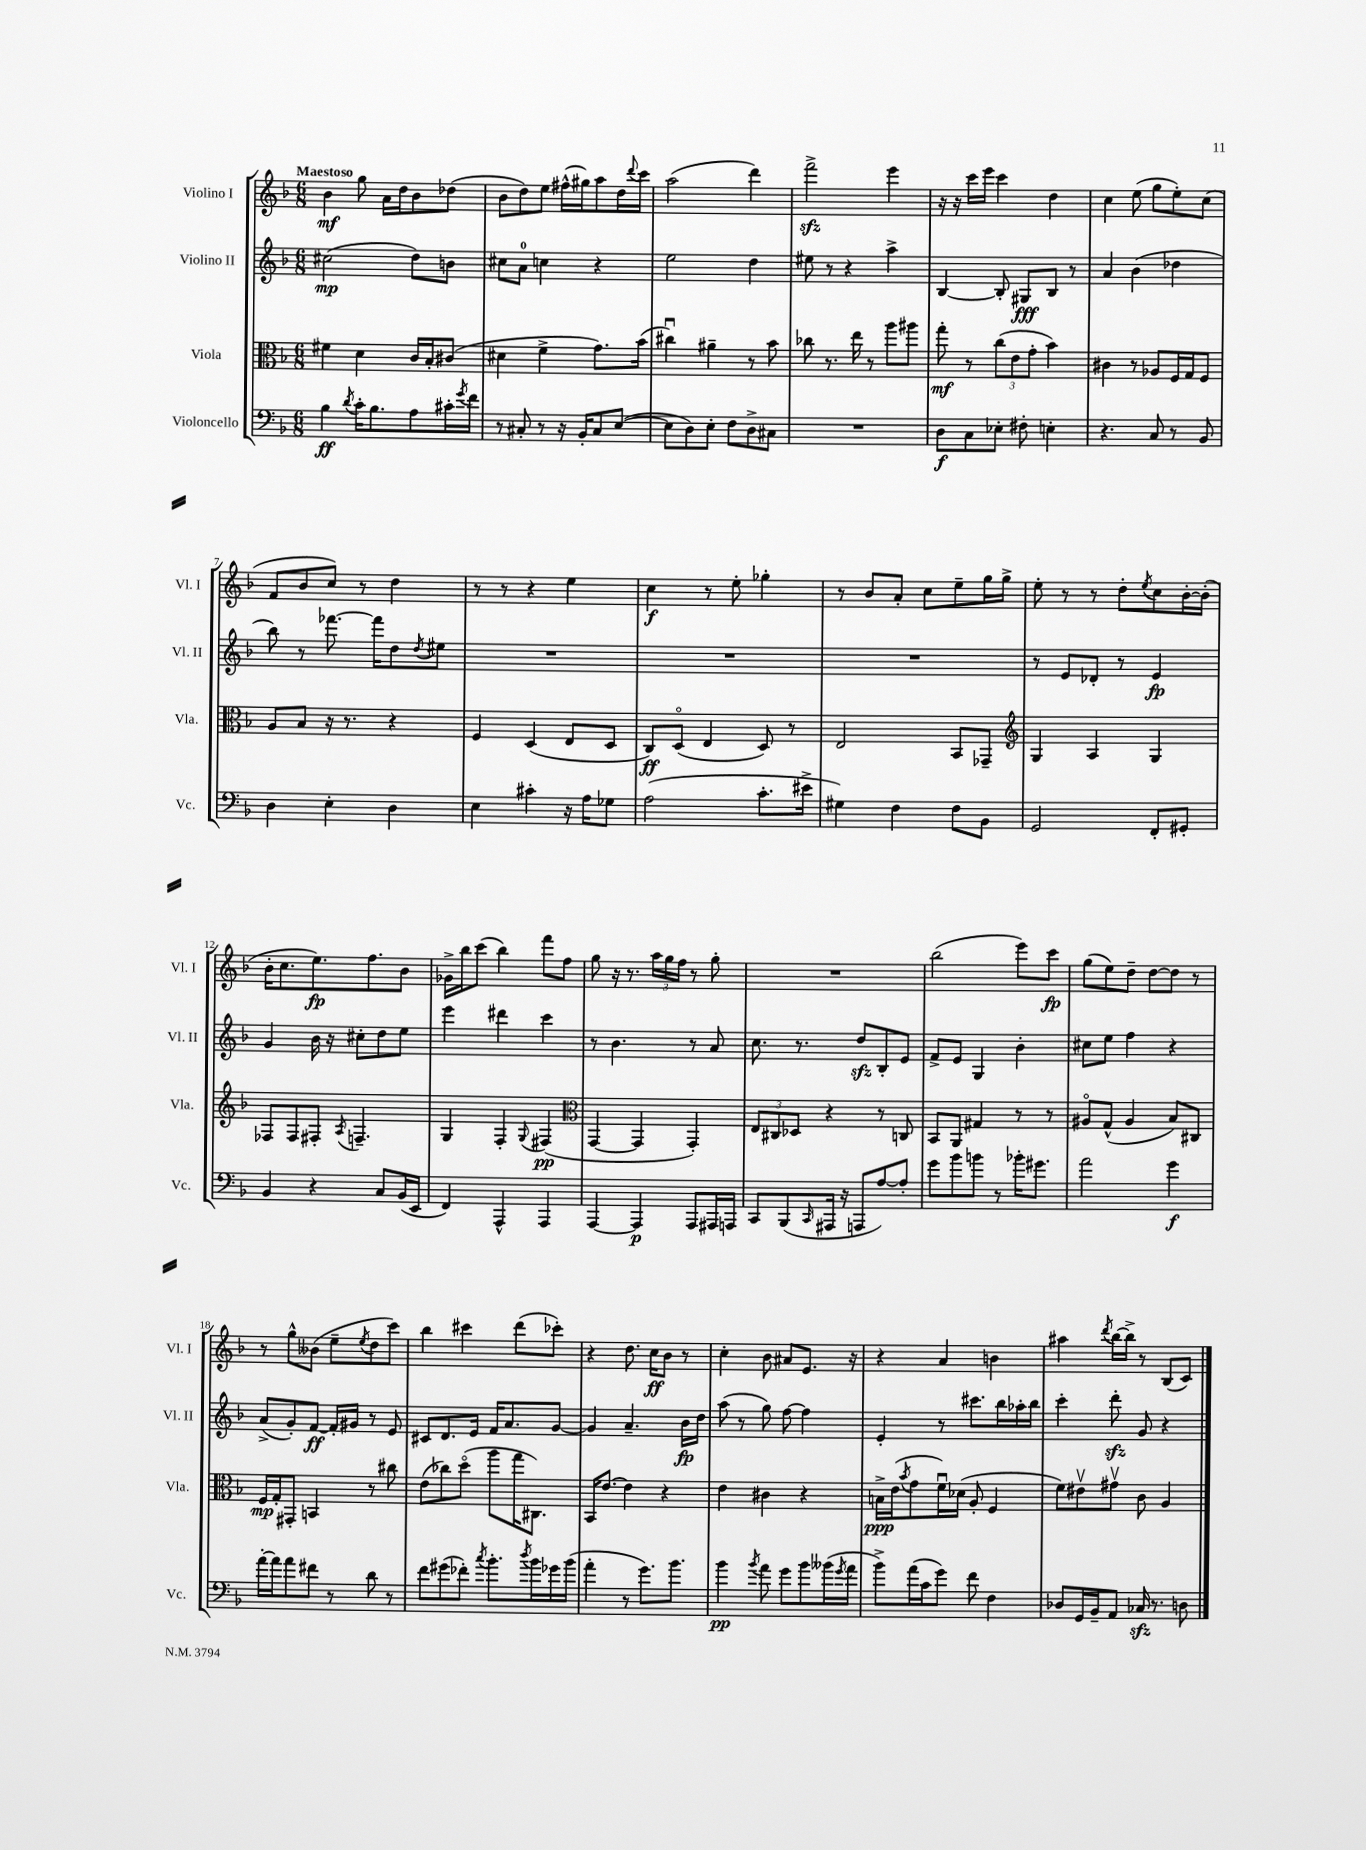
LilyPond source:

<<
\new StaffGroup <<
\new Staff = "s0" \with { instrumentName = "Violino I" shortInstrumentName = "Vl. I" } {
    \clef treble \key f \major \numericTimeSignature \time 6/8 \tempo "Maestoso"
    bes'4\mf g''8 a'16 d''16 bes'8 des''8( |
    bes'8 d''8) e''8 fis''16-^( gis''16) a''8 d''16 \appoggiatura { d'''8 } c'''16 |
    a''2( d'''4) |
    f'''2->\sfz e'''4 |
    r16 r16 c'''16 e'''16 c'''4 d''4 |
    c''4 e''8( g''8 e''8-.) c''8( |
    f'8 bes'8 c''8) r8 d''4 |
    r8 r8 r4 e''4 |
    c''4\f r8 e''8-. ges''4-. |
    r8 bes'8 a'8-. c''8 e''8-- g''16 g''16-> |
    e''8-. r8 r8 d''8-. \acciaccatura { e''8 } c''8 bes'16~-. bes'16-.( |
    bes'16-. c''8. e''8.\fp) f''8. bes'8 |
    ges'16-> bes''16 c'''8( bes''4) f'''8 f''8 |
    g''8 r16 r8. \tuplet 3/2 { a''16 g''16 f''16 } r8 g''8-. |
    R2. |
    bes''2( e'''8) c'''8\fp |
    g''8( e''8) d''8-- d''8~ d''8 r8 |
    r8 g''8-^ beses'8( e''8-- \acciaccatura { e''8 } d''8 c'''8) |
    bes''4 cis'''4 d'''8( ces'''8-.) |
    r4 d''8. c''16\ff bes'8 r8 |
    c''4-. bes'8 ais'8 e'8. r16 |
    r4 a'4 b'4 |
    ais''4 \acciaccatura { d'''8 } bes''16~ bes''16-> r8 bes8( c'8) \bar "|." |
}
\new Staff = "s1" \with { instrumentName = "Violino II" shortInstrumentName = "Vl. II" } {
    \clef treble \key f \major \numericTimeSignature \time 6/8
    cis''2\mp( d''8) b'8 |
    cis''8 a'8-0 c''4 r4 |
    e''2 d''4 |
    eis''8 r8 r4 a''4-> |
    bes4~ bes8-. gis8\fff bes8 r8 |
    a'4 bes'4( des''4 |
    bes''8) r8 fes'''8.~ fes'''16 d''8 \acciaccatura { d''8 } eis''8 |
    R2. |
    R2. |
    R2. |
    r8 e'8 des'8-. r8 e'4\fp |
    g'4 bes'16 r16 cis''8-. d''8 e''8 |
    e'''4 dis'''4 c'''4 |
    r8 bes'4. r8 a'8 |
    c''8. r8. d''8\sfz bes8-. e'8 |
    f'8-> e'8 g4 bes'4-. |
    cis''8 e''8 f''4 r4 |
    a'8->( g'8-.) f'8~\ff f'16-. gis'16 r8 e'8 |
    cis'8 d'8. e'16 f'16 a'8. g'8~ |
    g'4 a'4.-- bes'16\fp d''16 |
    a''8( r8 g''8) f''8~ f''4 |
    e'4-. r8 cis'''8. bes''16 aes''16-. bes''16 |
    c'''4-. d'''8-.\sfz g'8 r4 \bar "|." |
}
\new Staff = "s2" \with { instrumentName = "Viola" shortInstrumentName = "Vla." } {
    \clef alto \key f \major \numericTimeSignature \time 6/8
    fis'4 d'4 c'16 bes16-. cis'8( |
    dis'4 f'4-> g'8.) bes'16( |
    cis''4\downbow) ais'4-- r8 bes'8 |
    ces''8 r8. e''16 r8 a''8 ais''8 |
    g''8-.\mf r8 \tuplet 3/2 { c''8( e'8 g'8-. } bes'4) |
    cis'4 r8 aes8 f16 g16 f8 |
    a8 bes8 r16 r8. r4 |
    f4 d4( e8 d8 |
    c8\ff) d8\flageolet( e4 d8) r8 |
    e2 bes,8 ges,8-- |
    \clef treble g4 a4 g4 |
    fes8 fes8 fis8-. \acciaccatura { a8 } f4.-- |
    g4 f4-. \appoggiatura { g8 } fis4\pp( |
    \clef alto g,4~ g,4 g,4-.) |
    \tuplet 3/2 { e8 cis8 des8 } r4 r8 c8 |
    bes,8 a,8 gis4 r8 r8 |
    ais8\flageolet g8-^( ais4 bes8) cis8 |
    f16\mp g16-. gis,8-. b,4 r8 cis''8 |
    e'8( ces''8) d''8\flageolet( a''8 g''16 cis8.) |
    bes,16 e'8.~ e'4 r4 |
    e'4 cis'4 r4 |
    b16->\ppp e'16( \acciaccatura { bes'8 } g'8 f'16\downbow) des'16( a8-. f4 |
    f'8) eis'8\upbow gis'8\upbow c'8 a4 \bar "|." |
}
\new Staff = "s3" \with { instrumentName = "Violoncello" shortInstrumentName = "Vc." } {
    \clef bass \key f \major \numericTimeSignature \time 6/8
    bes4\ff \acciaccatura { d'8 } c'16-. bes8. a8 cis'16-. \acciaccatura { g'8 } f'16 |
    r8 cis8-. r8 r16 bes,16-. cis8 e8~( |
    e8 d8) e8-. f8 d8-> cis8 |
    R2. |
    d8\f c8 ees8-. fis8-. e4-. |
    r4. c8 r8 bes,8 |
    d4 e4-. d4 |
    e4 cis'4-. r16 a16 ges8 |
    a2( c'8.-. eis'16-> |
    gis4) f4 f8 bes,8 |
    g,2 f,8-. gis,8-. |
    bes,4 r4 c8 bes,16( e,16 |
    f,4) a,,4-^ a,,4 |
    a,,4~ a,,4\p a,,8 ais,,16 a,,16 |
    c,8 bes,,8( \grace { c,16 } ais,,16 r16 a,,8 a8~) a8-. |
    g'8 bes'8 b'8 r8 bes'16-. gis'8. |
    a'2 g'4\f |
    a'16~-. a'16 a'8 fis'8 r8 d'8 r8 |
    f'8 gis'8( fes'8-.) \acciaccatura { c''8 } bes'8.-. \acciaccatura { d''8 } bes'16 ges'16 bes'16( |
    a'4-. r8 g'8.) bes'8. |
    bes'4\pp \acciaccatura { bes'8 } a'8 g'8 bes'8 beses'16( \acciaccatura { g'8 } a'16 |
    bes'8->) a'16( c'16 g'8) f'8 f4 |
    des8 g,16 bes,16-- a,8 ces16\sfz r8. d8 \bar "|." |
}
>>
>>
